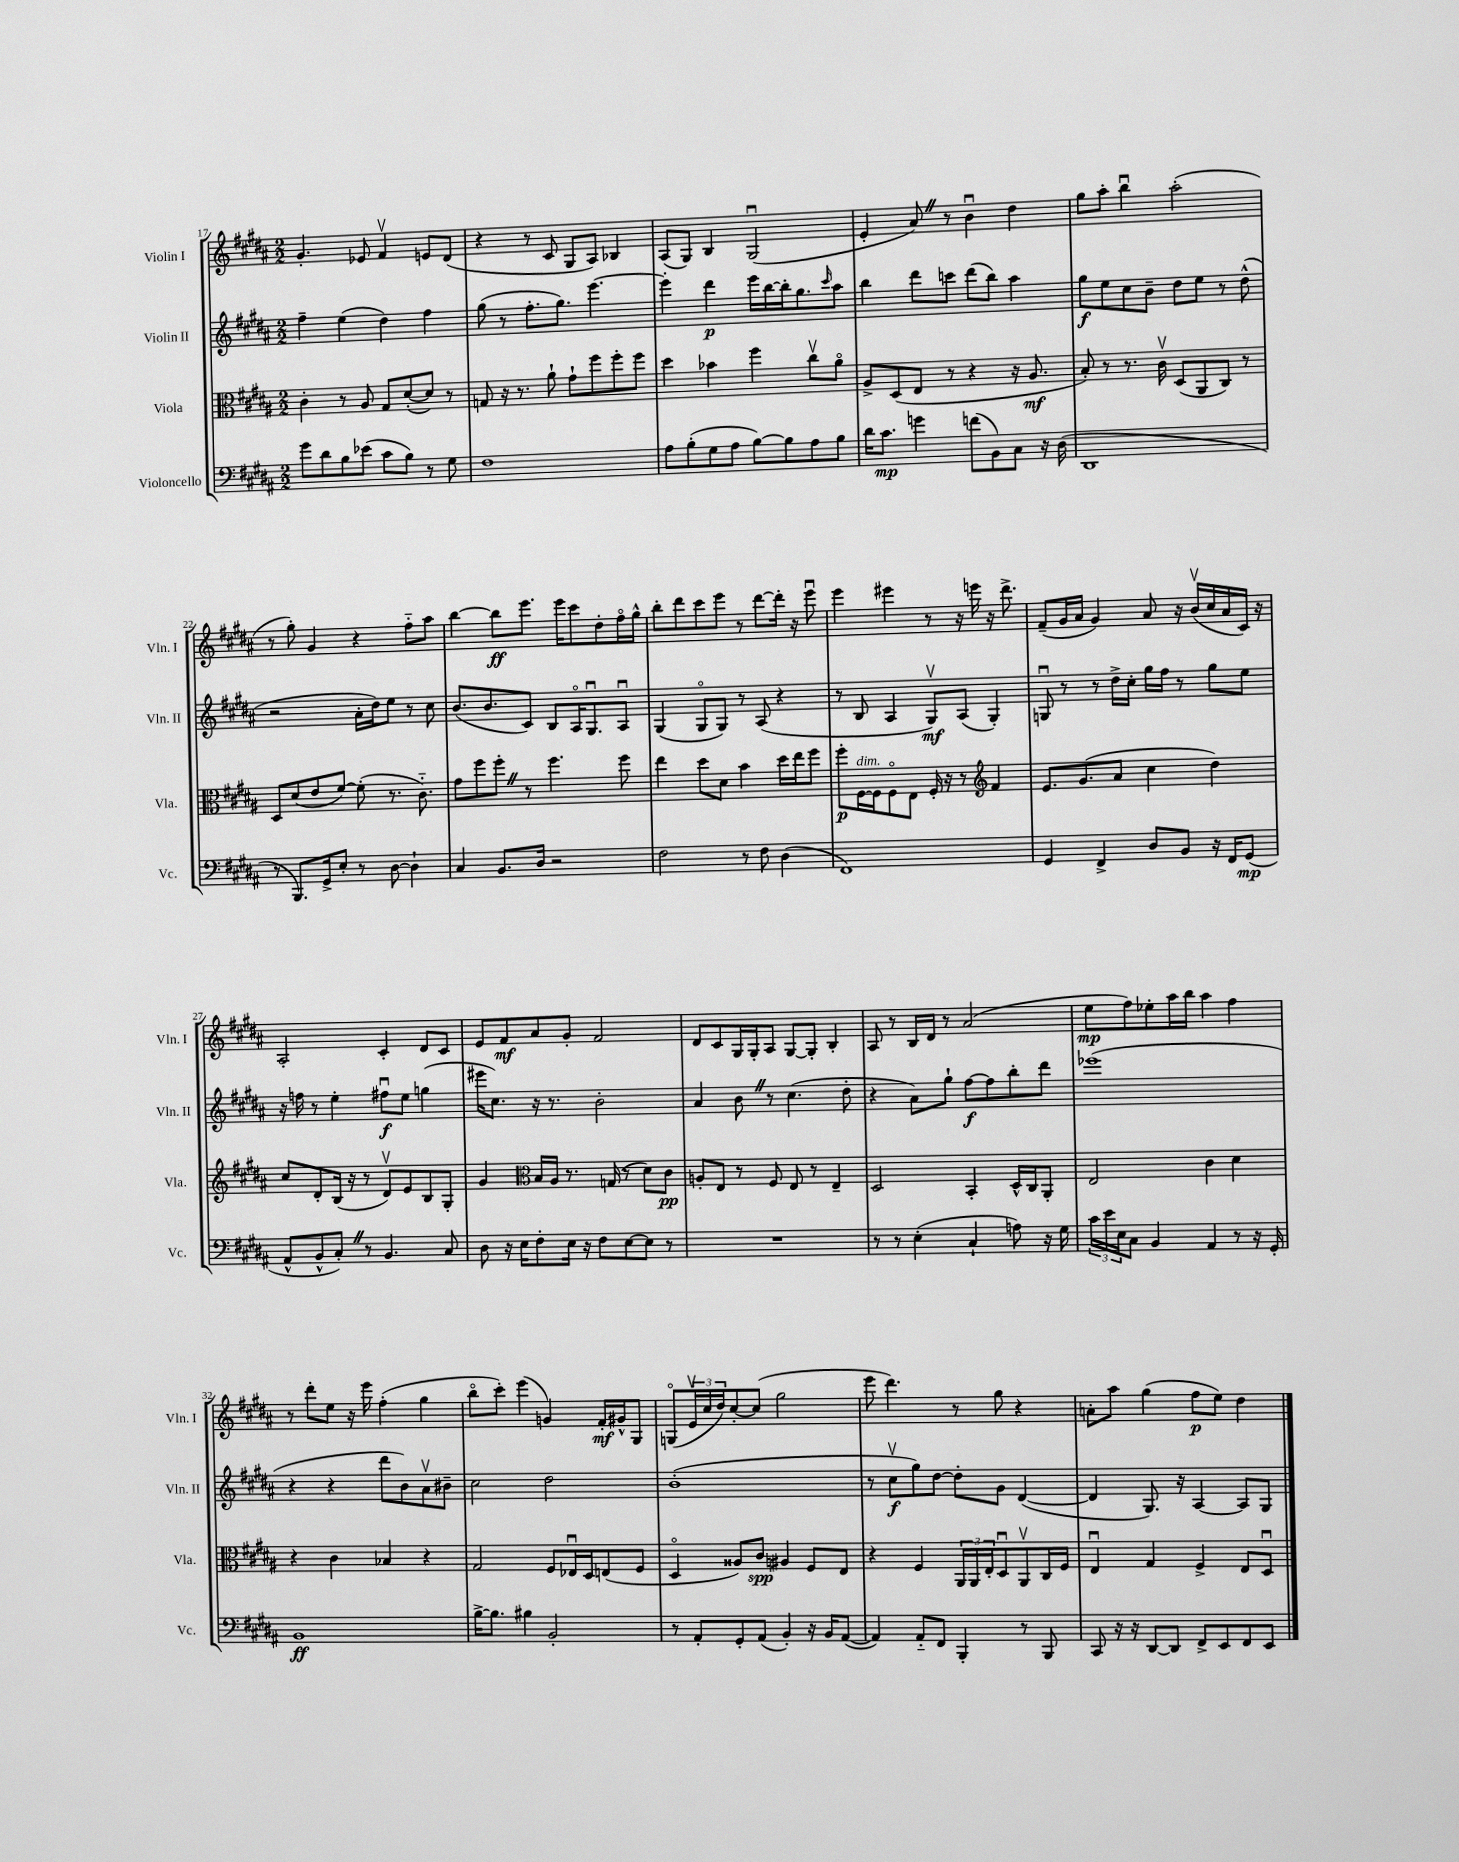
<<
\new StaffGroup <<
\new Staff = "s0" \with { instrumentName = "Violin I" shortInstrumentName = "Vln. I" } {
    \clef treble \key b \major \numericTimeSignature \time 2/2
    gis'4.-. ees'8 fis'4\upbow e'8 dis'8( |
    r4 r8 cis'8 gis8 ais8) bes4 |
    ais8( gis8) b4 gis2\downbow( |
    e'4-. ais'8) \once \override BreathingSign.text = \markup { \musicglyph "scripts.caesura.straight" } \breathe r8 b'4\downbow dis''4 |
    gis''8 ais''8-. b''4\downbow ais''2-.( |
    r8 gis''8-.) gis'4 r4 fis''8-_ ais''8 |
    b''4~ b''8\ff e'''8. e'''16 cis'''8 dis''8-. fis''16\flageolet gis''16-^ |
    b''8-. dis'''8 cis'''8 e'''8 r8 dis'''8~ dis'''16-. r16 e'''8\downbow |
    e'''4 eis'''4 r8 r16 e'''16 r16 dis'''8.-> |
    fis'8--( gis'16 ais'16 gis'4) ais'8 r16 b'16\upbow( cis''16 ais'16 cis'16) r16 |
    ais2-. cis'4-. dis'8 cis'8 |
    e'8 fis'8\mf ais'8 gis'8-. fis'2 |
    dis'8 cis'8 gis16 gis16-. ais8 gis8~ gis8-. b4-. |
    ais8 r8 b16 dis'16 r8 ais'2( |
    e''8\mp fis''8) ees''8-. ais''16 b''16 ais''4 fis''4 |
    r8 dis'''8-. e''8 r16 e'''16 fis''4-.( gis''4 |
    b''8\flageolet cis'''8-.) e'''4( g'4) fis'16-.\mf gis'16-^ gis8 |
    g8\flageolet( \tuplet 3/2 { e'16\upbow cis''16 dis''16) } cis''8~-. cis''8( gis''2 |
    e'''8 dis'''4.) r8 gis''8 r4 |
    a'8-. ais''8 gis''4( fis''8\p e''8) dis''4 \bar "|." |
}
\new Staff = "s1" \with { instrumentName = "Violin II" shortInstrumentName = "Vln. II" } {
    \clef treble \key b \major \numericTimeSignature \time 2/2
    fis''4-- e''4( dis''4) fis''4 |
    gis''8( r8 fis''8.-. gis''8.) e'''4.~ |
    e'''4-. dis'''4\p e'''16 b''16~ b''16-. gis''8. \grace { cis'''16 } ais''8 |
    b''4 dis'''8 c'''8 dis'''8( b''8) ais''4 |
    gis''8\f e''8 cis''8 b'8-- dis''8 e''8 r8 dis''8-^( |
    r2 ais'16-. dis''16) e''8 r8 cis''8 |
    b'8.( b'8. cis'8) b8 ais16\flageolet gis8.\downbow ais8\downbow |
    gis4( gis8\flageolet gis8) r8 ais8( r4 |
    r8 b8 ais4 gis8\upbow\mf) ais8( gis4-.) |
    g8\downbow r8 r8 dis''16-> cis''16-. gis''16 fis''16 r8 gis''8 e''8 |
    r16 f''16 r8 e''4-. fis''8\downbow\f e''8 g''4( |
    eis'''16 cis''8.) r16 r8. b'2-. |
    ais'4 b'8 \once \override BreathingSign.text = \markup { \musicglyph "scripts.caesura.straight" } \breathe r8 cis''4.( dis''8-. |
    r4 ais'8) gis''8-! fis''8~\f fis''8 b''8-. dis'''8 |
    ees'''1( |
    r4 r4 dis'''8 b'8) ais'8\upbow bis'8-- |
    cis''2 dis''2 |
    b'1-.( |
    r8 cis''8\upbow\f gis''8) dis''8~ dis''8-. gis'8 dis'4~( |
    dis'4 gis8.) r16 ais4~ ais8 gis8 \bar "|." |
}
\new Staff = "s2" \with { instrumentName = "Viola" shortInstrumentName = "Vla." } {
    \clef alto \key b \major \numericTimeSignature \time 2/2
    cis'4-. r8 ais8 gis8 dis'8~-.( dis'8) r8 |
    g8 r16 r8. ais'8-! gis'8-! fis''8 fis''8-. fis''8 |
    dis''4 bes'4 fis''4 cis''8\upbow ais'8\flageolet |
    ais8-> dis8( e8 r8 r4 r16 ais8.\mf |
    b8-.) r8 r8. cis'16\upbow dis8( ais,8 cis8) r8 |
    dis8 dis'8( e'8 fis'8~) fis'8-.( r8. cis'8.-_) |
    gis'8 fis''8 fis''8-. \once \override BreathingSign.text = \markup { \musicglyph "scripts.caesura.straight" } \breathe r8 fis''4. fis''8 |
    e''4 dis''8 dis'8 b'4 dis''16 e''16 fis''8 |
    fis''8-.\p fis16~^\markup { \italic "dim." } fis16 fis8\flageolet e8 fis16-. r16 r8 \clef treble fis'4 |
    e'8. gis'8.( ais'8 cis''4 dis''4) |
    cis''8 dis'8-. b16( r16 r8 dis'8\upbow) e'8 b8 gis8-. |
    gis'4 \clef alto b16 ais16 r8. g16( r8 dis'8) cis'8\pp |
    a8-. e8 r8 fis8 e8 r8 e4-- |
    dis2 b,4-. dis16-^ cis16 ais,8-. |
    e2 cis'4 dis'4 |
    r4 cis'4 bes4 r4 |
    gis2 fis8 ees16\downbow dis16 e8( fis8 |
    dis4\flageolet aisis8) cis'8\spp ais4 fis8 e8 |
    r4 fis4 \tuplet 3/2 { ais,16 ais,16 e16-. } dis8\downbow ais,8\upbow cis16 fis16 |
    e4\downbow gis4 fis4-> e8 dis8\downbow \bar "|." |
}
\new Staff = "s3" \with { instrumentName = "Violoncello" shortInstrumentName = "Vc." } {
    \clef bass \key b \major \numericTimeSignature \time 2/2
    gis'8 dis'8 b8 ees'8( cis'8 b8) r8 gis8 |
    fis1 |
    ais8 b8-.( gis8 ais8 b8~) b8 ais8 b8 |
    dis'16 cis'8.\mp g'4 f'8( b,8) cis8 r16 dis16( |
    dis,1 |
    r8 b,,8.) gis,16-> e8-. r8 dis8~ dis4-! |
    cis4 b,8. dis16 r2 |
    fis2 r8 fis8 dis4( |
    fis,1) |
    gis,4 fis,4-> dis8 b,8 r16 fis,16 gis,8\mp( |
    ais,8-^ b,8-^ cis8-.) \once \override BreathingSign.text = \markup { \musicglyph "scripts.caesura.straight" } \breathe r8 b,4. cis8 |
    dis8 r16 e16 fis8-. e16 r16 fis8 e8~ e8 r8 |
    R1 |
    r8 r8 e4-.( cis4-! a8) r16 gis16 |
    \tuplet 3/2 { cis'16 e'16 e16 } cis8 b,4 ais,4 r8 r16 gis,16-. |
    b,1\ff |
    b16~-> b8. bis4 b,2-. |
    r8 ais,8-. gis,8-. ais,8( b,4-.) r16 b,16 ais,8~( |
    ais,4) ais,8-_ fis,8 b,,4-. r8 b,,8 |
    cis,8 r16 r16 dis,8~ dis,8 fis,8-> e,8 fis,8 e,8 \bar "|." |
}
>>
>>
\layout { \context { \Score currentBarNumber = #17 } }
